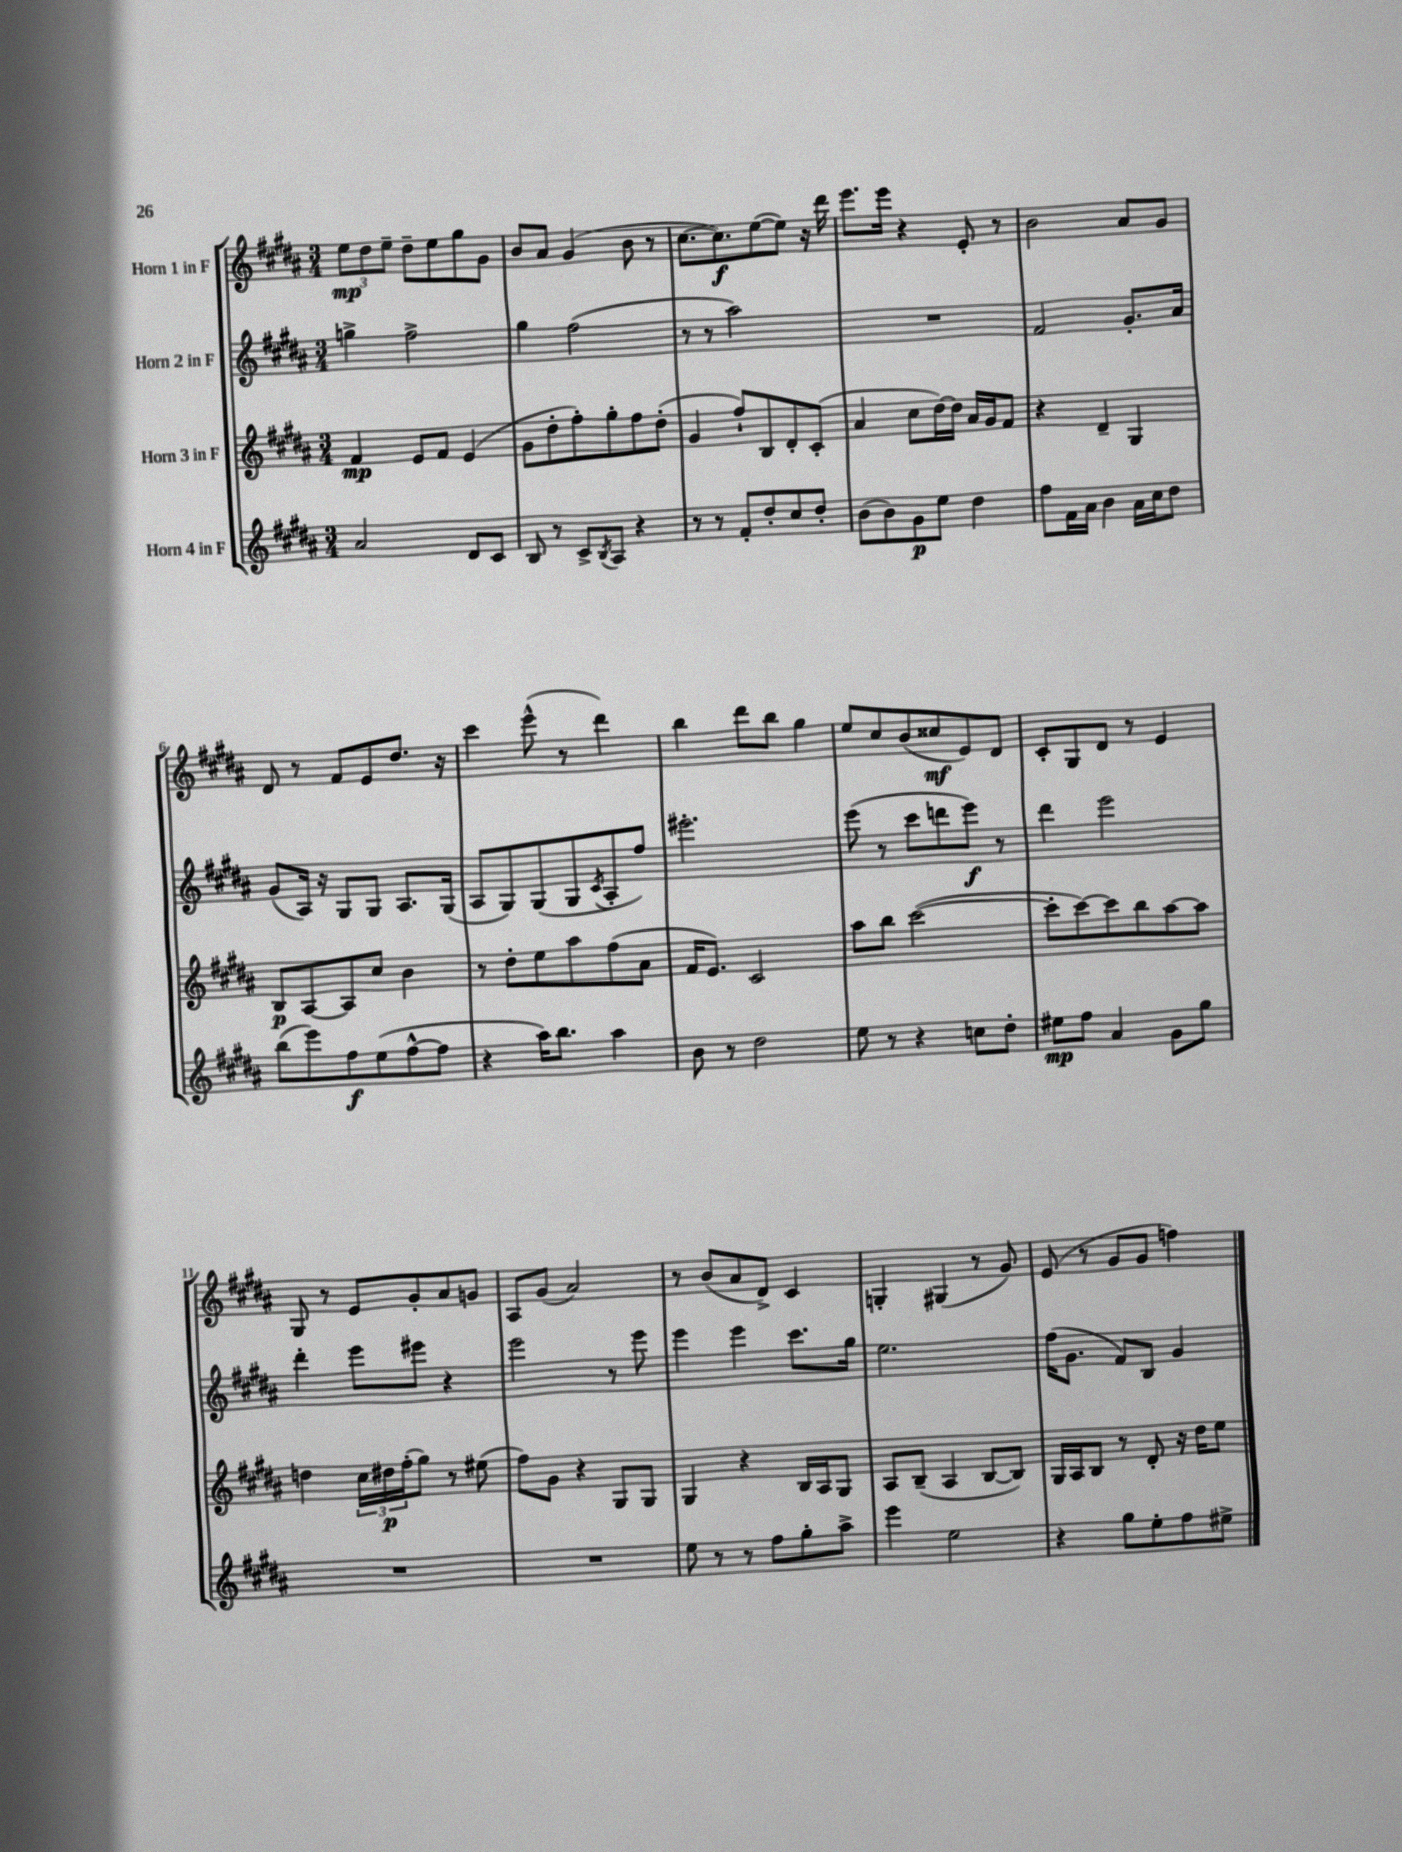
<<
\new StaffGroup <<
\new Staff = "s0" \with { instrumentName = "Horn 1 in F" } {
    \clef treble \key b \major \numericTimeSignature \time 3/4
    \tuplet 3/2 { e''8\mp dis''8 e''8-- } dis''8-- e''8 gis''8 gis'8 |
    b'8 ais'8 gis'4( b'8 r8 |
    cis''8.~ cis''8.\f) e''8~( e''8) r16 dis'''16 |
    e'''8. e'''16 r4 e'8-. r8 |
    b'2 ais'8 gis'8 |
    dis'8 r8 fis'8 e'8 dis''8. r16 |
    cis'''4 e'''8-^( r8 dis'''4) |
    b''4 dis'''8 b''8 gis''4 |
    e''8 cis''8 b'8( cisis''8\mf e'8) dis'8 |
    cis'8-. gis8 dis'8 r8 e'4 |
    gis8 r8 e'8 gis'8-. ais'8 g'8 |
    ais8 gis'8( ais'2) |
    r8 b'8( ais'8 dis'8->) cis'4 |
    g4-. gis4( r8 gis'8) |
    e'8( r8 gis'8 gis'8 f''4) \bar "|." |
}
\new Staff = "s1" \with { instrumentName = "Horn 2 in F" } {
    \clef treble \key b \major \numericTimeSignature \time 3/4
    g''4-> fis''2-> |
    gis''4 fis''2( |
    r8 r8 ais''2) |
    R2. |
    fis'2 gis'8.-. ais'16 |
    gis'8( ais16) r16 gis8 gis8 ais8. gis16( |
    ais8 gis8) gis8( gis8 \acciaccatura { cis'8 } ais8-. fis''8) |
    eis'''2.-. |
    e'''8( r8 cis'''8 d'''8 e'''8\f) r8 |
    dis'''4 e'''2 |
    dis'''4-. e'''8 eis'''8 r4 |
    e'''2 r8 e'''8 |
    e'''4 e'''4 cis'''8. gis''16 |
    e''2. |
    fis''16( gis'8. fis'8) b8 gis'4 \bar "|." |
}
\new Staff = "s2" \with { instrumentName = "Horn 3 in F" } {
    \clef treble \key b \major \numericTimeSignature \time 3/4
    fis'4\mp e'8 fis'8 e'4( |
    gis'8 dis''8-. fis''8-.) gis''8-. fis''8 dis''8-.( |
    gis'4 fis''8-!) b8 dis'8-. cis'8-.( |
    ais'4 cis''8 dis''16~) dis''16 ais'16 gis'16 fis'8 |
    r4 dis'4-- gis4 |
    b8\p ais8~ ais8 cis''8 b'4 |
    r8 dis''8-. e''8 ais''8 fis''8( ais'8 |
    fis'16 e'8.) cis'2 |
    ais''8 b''8 cis'''2~( |
    cis'''8-. cis'''8~) cis'''8 b''8 ais''8~ ais''8 |
    d''4 \tuplet 3/2 { cis''16 dis''16\p fis''16-.( } gis''8) r8 eis''8( |
    fis''8) gis'8 r4 gis8 gis8 |
    gis4 r4 b16 ais16 gis8 |
    ais8 b8--( ais4 b8~ b8) |
    gis16 ais16 b8 r8 dis'8-. r16 dis''16 e''8 \bar "|." |
}
\new Staff = "s3" \with { instrumentName = "Horn 4 in F" } {
    \clef treble \key b \major \numericTimeSignature \time 3/4
    ais'2 dis'8 cis'8 |
    b8 r8 cis'8-> \acciaccatura { b8 } ais8 r4 |
    r8 r8 fis'8-. dis''8-. cis''8 dis''8-. |
    b'8( b'8) gis'8\p e''8 dis''4 |
    fis''8 fis'16 ais'16 b'4 ais'16 cis''16 dis''8 |
    b''8( e'''8) fis''8\f e''8( fis''8~-^ fis''8 |
    r4 ais''16) b''8. ais''4 |
    b'8 r8 dis''2 |
    e''8 r8 r4 c''8 dis''8-. |
    eis''8\mp fis''8 ais'4 gis'8 gis''8 |
    R2. |
    R2. |
    e''8 r8 r8 fis''8 gis''8-. ais''8-> |
    e'''4 e''2 |
    r4 gis''8 e''8-. fis''8 eis''8-> \bar "|." |
}
>>
>>
